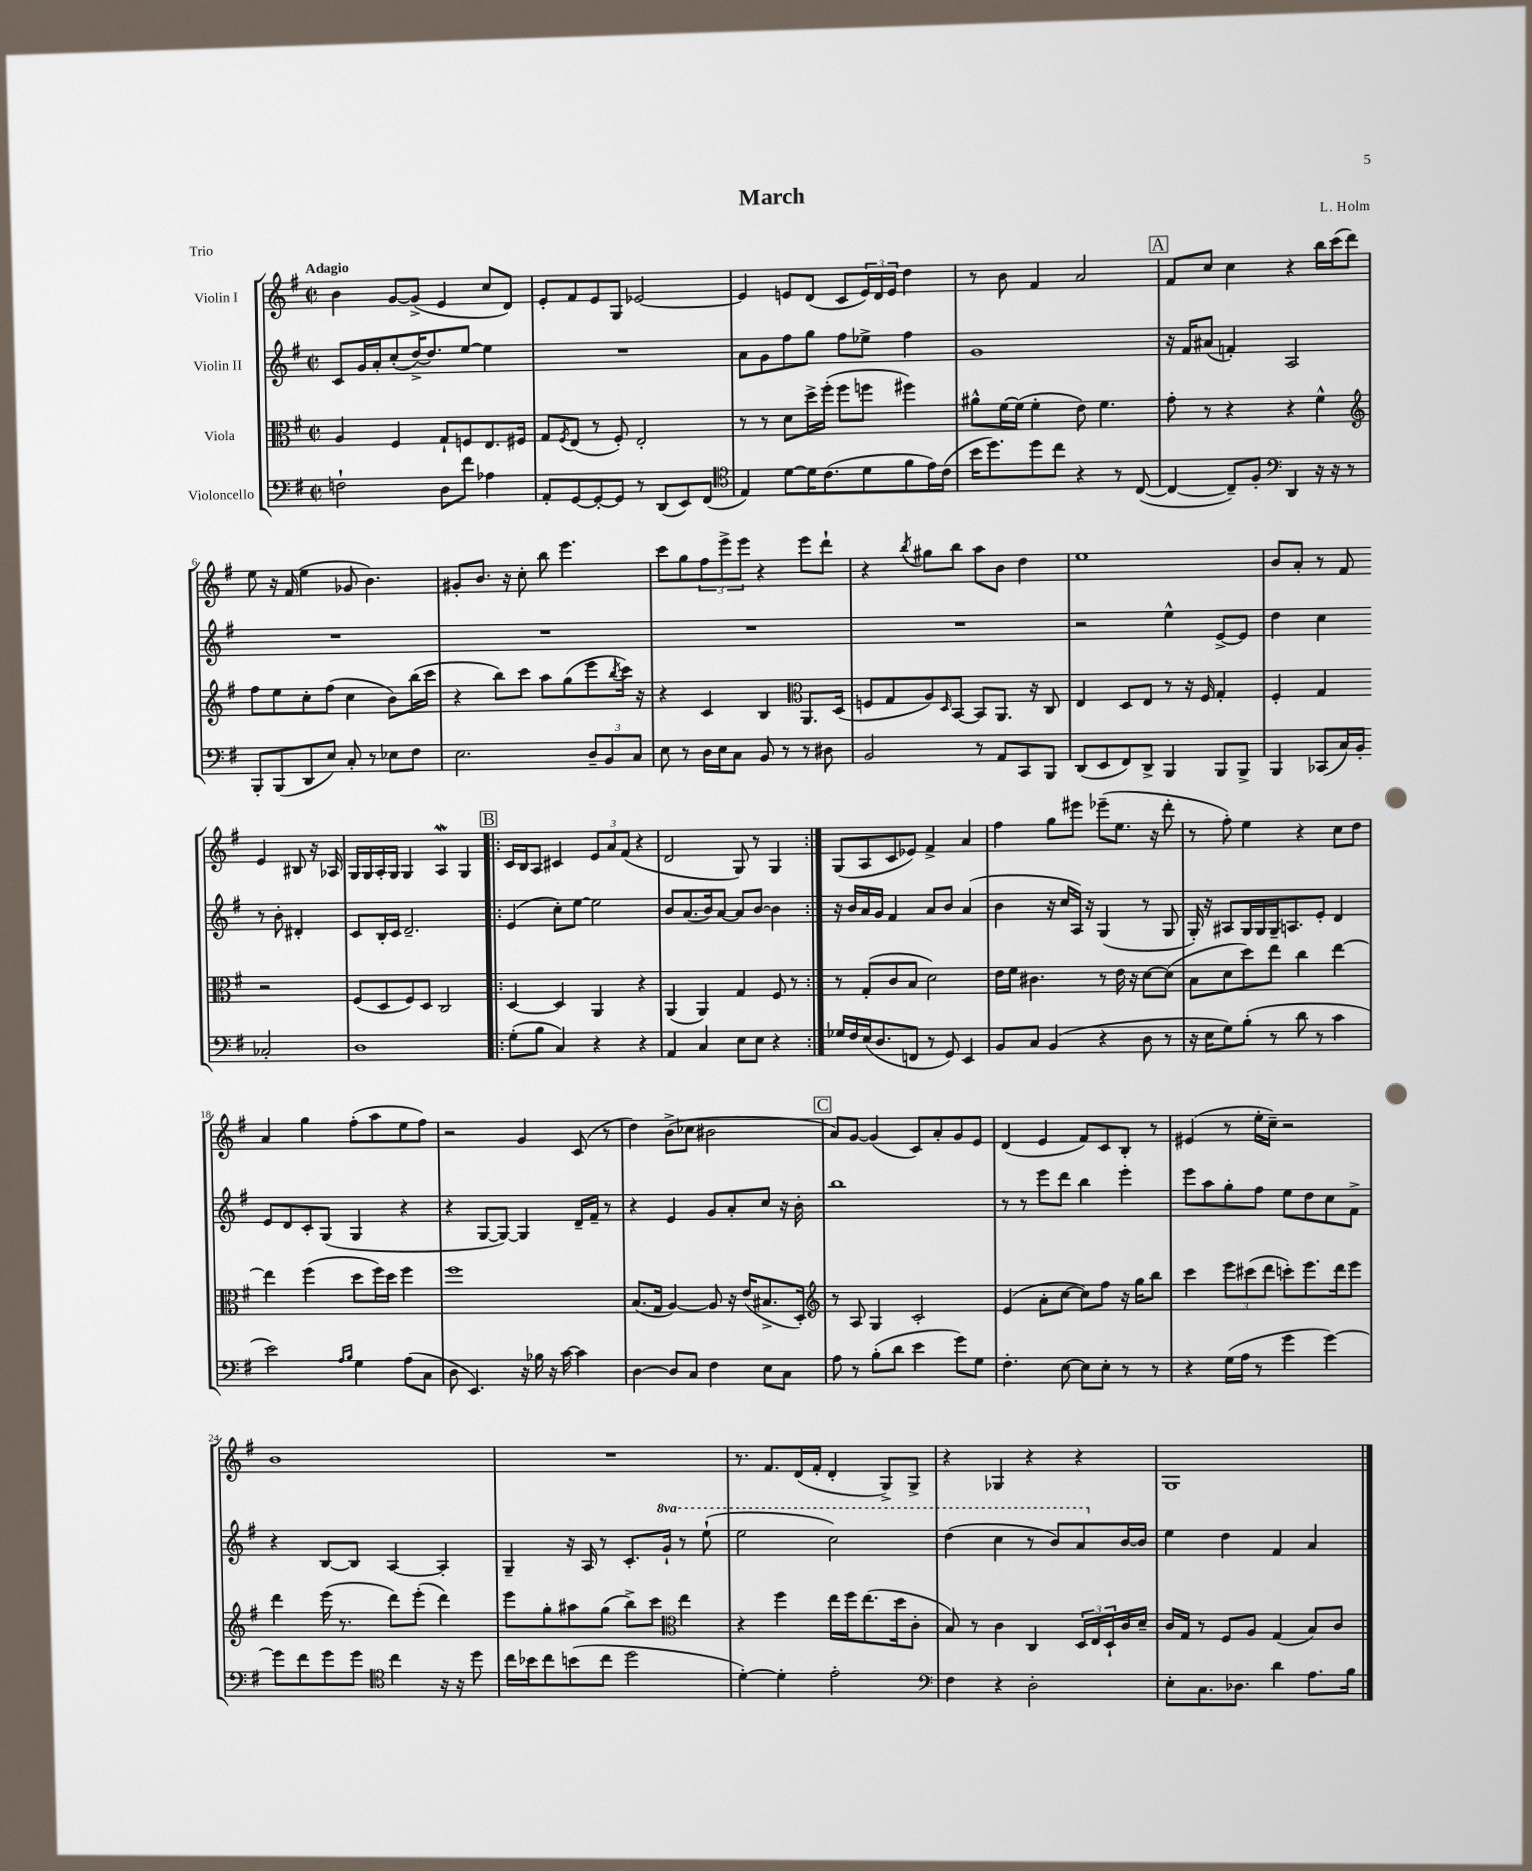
\header { title = "March" composer = "L. Holm" piece = "Trio" }
<<
\new StaffGroup <<
\new Staff = "s0" \with { instrumentName = "Violin I" } {
    \clef treble \key g \major \defaultTimeSignature \time 2/2 \tempo "Adagio"
    b'4 g'8~ g'8->( e'4 c''8 d'8) |
    e'8-. fis'8 e'8 g8 ees'2~ |
    ees'4 e'8 d'8( c'8 \tuplet 3/2 { e'16) d'16 e'16 } d''4 |
    r8 b'8 fis'4 a'2 |
    \mark \markup { \box "A" } fis'8 c''8 c''4 r4 b''16 c'''16( d'''8) |
    e''8 r16 fis'16( e''4 ges'8 b'4.) |
    gis'8-. b'8. r16 c''8-. b''8 e'''4. |
    c'''8 g''8 \tuplet 3/2 { fis''8 e'''8-> e'''8 } r4 e'''8 d'''8-! |
    r4 \acciaccatura { b''8 } gis''8 b''8 a''8 b'8 d''4 |
    e''1 |
    b'8 a'8-. r8 fis'8 e'4 bis8 r16 aes16 |
    g16 g16 a16-. g16 g4 a4\mordent g4 |
    \repeat volta 2 { \mark \markup { \box "B" } c'16 b16 a8 cis'4 \tuplet 3/2 { e'8 a'8 fis'8( } r4 |
    d'2 g8) r8 g4 | }
    g8( a8 c'8 ees'8) fis'4-> a'4 |
    fis''4 g''8 eis'''8 ees'''8--( e''8. r16 d'''8-. |
    r8 fis''8-.) e''4 r4 c''8 d''8 |
    a'4 g''4 fis''8-.( a''8 e''8 fis''8) |
    r2 g'4 c'8( r8 |
    d''4) b'8->( ces''8 bis'2 |
    \mark \markup { \box "C" } a'8) g'8~ g'4( c'8) a'8-. g'8 e'8 |
    d'4( e'4 fis'8) c'8 b8-. r8 |
    eis'4( r8 e''16-. c''16--) r2 |
    b'1 |
    R1 |
    r8. fis'8. d'16( fis'16-. d'4-. g8->) g8-> |
    r4 ges4 r4 r4 |
    g1 \bar "|." |
}
\new Staff = "s1" \with { instrumentName = "Violin II" } {
    \clef treble \key g \major \defaultTimeSignature \time 2/2 \set Staff.ottavationMarkups = #ottavation-simple-ordinals
    c'8 g'16 a'16-. c''8-.( d''16~->) d''8. e''8~ e''4 |
    R1 |
    a'8 g'8 fis''8 g''8 fis''8 ees''8-> fis''4 |
    g'1 |
    \mark \markup { \box "A" } r16 fis'16 ais'8( f'4-.) a2 |
    R1 |
    R1 |
    R1 |
    R1 |
    r2 e''4-^ e'8~-> e'8 |
    d''4 c''4 r8 b'8-. dis'4-. |
    c'8 b16-. c'16 d'2.-- |
    \repeat volta 2 { \mark \markup { \box "B" } e'4( c''8-.) e''8~ e''2 |
    b'8 a'8.( b'16) a'8~ a'8 b'8~ b'4 | }
    r16 b'16 a'16 g'16 fis'4 a'8 b'8 a'4( |
    b'4 r16 c''16 a16) r16 g4( r8 g8 |
    g16-.) r16 ais8 g16 g16 g16-- a8. e'8-. d'4 |
    e'8 d'8 c'8-. g8( g4 r4 |
    r4 g8~ g8~) g4 d'16-- fis'16-- r8 |
    r4 e'4 g'8 a'8-. c''8 r16 b'16-. |
    \mark \markup { \box "C" } b''1 |
    r8 r8 e'''8 d'''8 b''4 e'''4-. |
    e'''8 a''8 g''8-. fis''8 e''8 d''8 c''8 fis'8-> |
    r4 b8~ b8 a4~ a4-. |
    g4-- r16 a16 r8 c'8.-. \ottava #1 g''16-! r8 e'''8-!( |
    e'''2 c'''2) |
    d'''4( c'''4 r8 b''8) a''8 \ottava #0 b'16~ b'16 |
    e''4 d''4 fis'4 a'4 \bar "|." |
}
\new Staff = "s2" \with { instrumentName = "Viola" } {
    \clef alto \key g \major \defaultTimeSignature \time 2/2
    a4 fis4 g8-! f8 e8. fis16 |
    g8 \acciaccatura { fis8 } e8( r8 fis8-.) e2-. |
    r8 r8 d'8 d''16-> fis''16-.( fis''8 f''8 fis''4) |
    ais'8-^ fis'16~ fis'16( fis'4-. e'8) fis'4. |
    \mark \markup { \box "A" } g'8-. r8 r4 r4 fis'4-^ |
    \clef treble fis''8 e''8 c''8-. fis''8( c''4 b'8) b''16( c'''16 |
    r4 b''8) c'''8 a''8 g''8( e'''8 \acciaccatura { b''8 } c'''16) r16 |
    r4 c'4 b4 \clef alto a,8. d16( |
    f8 g8 a8) \grace { d16 } b,8~ b,8 a,8. r16 c8 |
    e4 d8 e8 r8 r16 fis16 g4-. |
    fis4-. g4 r2 |
    fis8( d8 fis8) d8 c2 |
    \repeat volta 2 { \mark \markup { \box "B" } d4~ d4 a,4 r4 |
    a,4( a,4) g4 fis8 r8 | }
    r8 g8-.( c'8 b8 d'2) |
    e'16 fis'16 cis'4. r8 e'16 r16 d'8~ d'8( |
    b8 d'8 d''8) e''8 c''4 e''4~ |
    e''4 fis''4( d''8 fis''16) d''16 fis''4 |
    fis''1 |
    b8.( g16 a4~) a8 r16 e'16( bis8.-> d16-.) |
    \mark \markup { \box "C" } \clef treble r8 a8 g4 c'2-. |
    e'4( a'8-. c''8~ c''8) fis''8 r16 g''16 b''8 |
    c'''4 \tuplet 3/2 { e'''8 cis'''8( d'''8 } c'''8-.) e'''8. d'''16 e'''8 |
    d'''4 e'''16( r8. d'''8) e'''8-.( d'''4) |
    e'''8 g''8-. ais''8 g''8( b''8->) c'''8 \clef alto e''4 |
    r4 fis''4 e''16 fis''16 e''8.( d''16 c'8-. |
    b8) r8 c'4 c4 \tuplet 3/2 { d16 e16 d16-! } c'16 d'16-- |
    c'16 g16 r8 fis8 a8 g4( b8) c'8 \bar "|." |
}
\new Staff = "s3" \with { instrumentName = "Violoncello" } {
    \clef bass \key g \major \defaultTimeSignature \time 2/2
    f2-! d8 fis'8 aes4 |
    a,8-. g,8~ g,8~-. g,8 r8 d,8( e,8) fis,8( |
    \clef tenor e4) d'8~ d'16 c'8.( d'8 fis'8 e'16) c'16( |
    b'16 d''8.) d''8 c''8 r4 r8 c8~( |
    \mark \markup { \box "A" } c4~ c8--) fis8-. \clef bass d,4 r16 r16 r8 |
    b,,8-. b,,8( d,8 e8) c8-. r8 ees8 fis8 |
    e2. \tuplet 3/2 { d8-- b,8 c8 } |
    e8 r8 d16 e16 c8 b,8 r8 r8 dis8 |
    b,2 r8 a,8 c,8 b,,8 |
    d,8( e,8 fis,8) d,8-> b,,4 b,,8 b,,8-> |
    b,,4 ces,8( c16) b,16-. ces2-. |
    d1 |
    \repeat volta 2 { \mark \markup { \box "B" } g8-.( b8 c4) r4 r4 |
    a,4 c4 e8 e8 r4 | }
    ges16 fis16 e16( d8. f,8 r8 g,8) e,4 |
    b,8 c8 b,4( r4 d8 r8 |
    r16 e16 g8) b8-.( r8 d'8 r8 c'4 |
    e'2) \grace { a16 b16 } g4 a8( c8 |
    d8 e,4.) r16 bes16 r16 c'16~ c'4 |
    d4~ d8 c8 fis4 e8 c8 |
    \mark \markup { \box "C" } a8 r8 b8-.( d'8 e'4 g'8) g8 |
    fis4.-. e8~ e8 e8-. r8 r8 |
    r4 g16( a16 r8 g'4 g'4~) |
    g'8 fis'8 g'8 g'8 \clef tenor c''4 r16 r16 d''8 |
    c''16 bes'16 c''8 b'8( c''8 d''2 |
    d'4~-.) d'4-. e'2-. |
    \clef bass fis4 r4 d2-. |
    e8-. c8. des8. d'4 a8. b16 \bar "|." |
}
>>
>>
